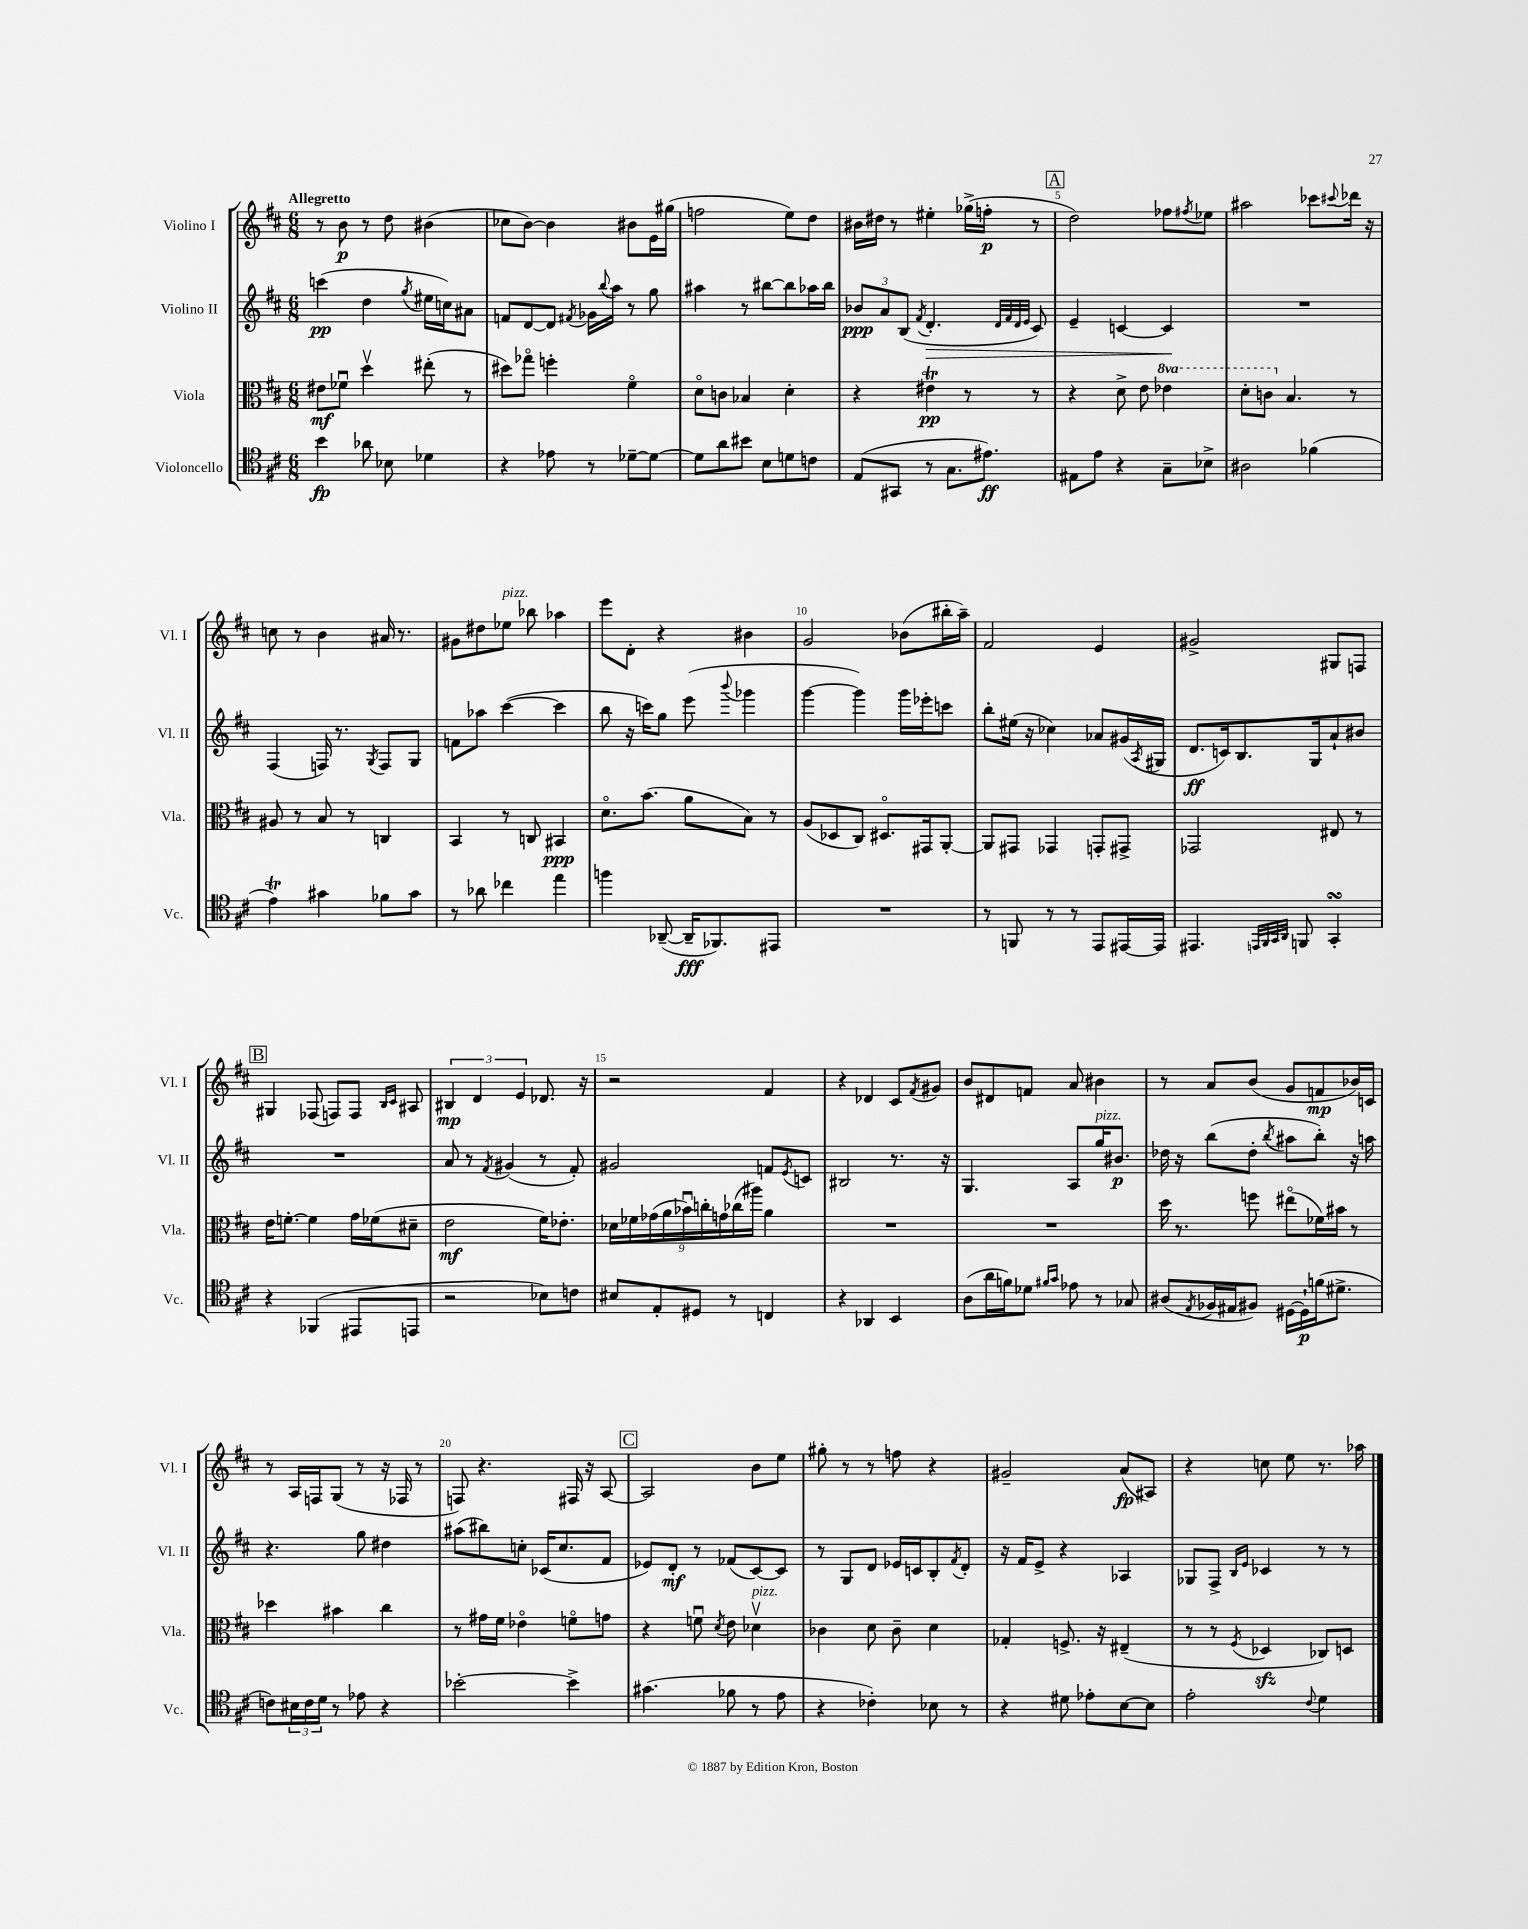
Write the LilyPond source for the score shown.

<<
\new StaffGroup <<
\new Staff = "s0" \with { instrumentName = "Violino I" shortInstrumentName = "Vl. I" } {
    \clef treble \key d \major \numericTimeSignature \time 6/8 \tempo "Allegretto"
    r8 b'8\p r8 d''8 bis'4( |
    ces''8 b'8~) b'4 bis'8 e'16 gis''16( |
    f''2 e''8) d''8 |
    bis'16 dis''16 r8 eis''4-. ges''16->( f''16-.\p r8 |
    \mark \markup { \box "A" } d''2) fes''8 \acciaccatura { fis''8 } ees''8 |
    ais''2 ces'''8 \appoggiatura { cis'''8 } des'''16 r16 |
    c''8 r8 b'4 ais'16 r8. |
    gis'8 dis''8 ees''8^\markup { \italic "pizz." } bes''8 aes''4 |
    e'''8 d'8-. r4 bis'4 |
    g'2 bes'8( bis''16-. a''16--) |
    fis'2 e'4 |
    gis'2-> gis8 f8 |
    \mark \markup { \box "B" } gis4 fes8( f8) f8 \grace { b16 cis'16 } ais8 |
    \tuplet 3/2 { bis4\mp d'4 e'4 } des'8. r16 |
    r2 fis'4 |
    r4 des'4 cis'8 \acciaccatura { fis'8 } gis'8 |
    b'8 dis'8 f'8 a'8 bis'4 |
    r8 a'8 b'8( g'8 f'8\mp bes'16) c'16 |
    r8 a16 f16 g8( r8 r16 fes16 r8 |
    f8) r4. fis16 r16 a8~ |
    \mark \markup { \box "C" } a2 b'8 e''8 |
    gis''8-. r8 r8 f''8 r4 |
    gis'2-- a'8\fp( ais8) |
    r4 c''8 e''8 r8. aes''16 \bar "|." |
}
\new Staff = "s1" \with { instrumentName = "Violino II" shortInstrumentName = "Vl. II" } {
    \clef treble \key d \major \numericTimeSignature \time 6/8
    c'''4\pp( d''4 \acciaccatura { g''8 } eis''16 c''16) ais'8 |
    f'8 d'8~ d'8 \acciaccatura { fis'8 } ges'16 \appoggiatura { b''8 } a''16 r8 g''8 |
    ais''4 r8 bis''8~ bis''8 aes''16 bis''16 |
    \tuplet 3/2 { bes'8\ppp a'8 b8( } \acciaccatura { fis'8 } d'4.-.\> \grace { d'32 fis'32 d'32 e'32 } cis'8) |
    \mark \markup { \box "A" } e'4-- c'4~ c'4\! |
    R2. |
    fis4( f16) r8. \acciaccatura { g8 } f8 g8 |
    f'8 aes''8 cis'''4~( cis'''4 |
    b''8 r16 c'''16) g''8 e'''8( \appoggiatura { b'''8 } ges'''4 |
    g'''4~ g'''4) g'''16 ees'''16-. c'''8 |
    b''8-. eis''16( r16 ces''4) aes'8 gis'16( \acciaccatura { a8 } gis16 |
    d'8.\ff c'16) b8. g16 a'8-! bis'8 |
    \mark \markup { \box "B" } R2. |
    a'8 r8 \acciaccatura { fis'8 } gis'4( r8 fis'8-.) |
    gis'2 f'8 \acciaccatura { e'8 } c'8 |
    bis2 r8. r16 |
    g4. a8 g''16^\markup { \italic "pizz." } bis'8.\p |
    des''16 r16 b''8( des''8-. \acciaccatura { b''8 } ais''8 b''8-.) r16 a''16 |
    r4. g''8 dis''4 |
    ais''8( bis''8) c''8-. ces'16( c''8. fis'8 |
    \mark \markup { \box "C" } ees'8) d'8-.\mf r8 fes'8( cis'8~) cis'8 |
    r8 g8 d'8 ees'16 c'16 b8-. \acciaccatura { fis'8 } d'8-. |
    r16 fis'16 e'8-> r4 aes4 |
    ges8 fis8-> \grace { b16 e'16 } ces'4 r8 r8 \bar "|." |
}
\new Staff = "s2" \with { instrumentName = "Viola" shortInstrumentName = "Vla." } {
    \clef alto \key d \major \numericTimeSignature \time 6/8 \set Staff.ottavationMarkups = #ottavation-simple-ordinals
    eis'8\mf fes'8\downbow d''4\upbow eis''8-.( r8 |
    dis''8) ges''8\flageolet f''4-. fis'4\flageolet |
    d'8\flageolet c'8 bes4 d'4-. |
    r4 eis'4\trill\pp r8 r8 |
    \mark \markup { \box "A" } r4 d'8-> e'8 \ottava #1 ees''4 |
    d''8-. c''8 \ottava #0 b4. r8 |
    ais8 r8 b8 r8 c4 |
    b,4 r8 c8 bis,4\ppp |
    d'8.\flageolet b'8.( a'8 b8) r8 |
    a8( des8 cis8) dis8.\flageolet gis,16 a,8~-. |
    a,8 gis,8 ges,4 g,8-. gis,8-> |
    ges,2 eis8 r8 |
    \mark \markup { \box "B" } e'16 f'8.~-. f'4 g'16 fes'16( dis'8-- |
    e'2\mf fis'16) ees'8.-. |
    \tuplet 9/8 { des'16 fes'16 ges'16( a'16 bes'16\downbow) c''16-. g'16 ces''16( ais''16) } a'4 |
    R2. |
    R2. |
    d''16 r8. f''8 eis''8\flageolet( fes'16) bis'16 r8 |
    des''4 bis'4 cis''4 |
    r8 gis'16 fis'16 ees'4\flageolet f'8\flageolet g'8 |
    \mark \markup { \box "C" } r4 f'8\downbow \acciaccatura { d'8 } e'8 des'4\upbow^\markup { \italic "pizz." } |
    ces'4 d'8 ces'8-- d'4 |
    ges4-. f8.-> r16 eis4--( |
    r8 r8 \acciaccatura { fis8 } des4\sfz ces8) d8 \bar "|." |
}
\new Staff = "s3" \with { instrumentName = "Violoncello" shortInstrumentName = "Vc." } {
    \clef tenor \key d \major \numericTimeSignature \time 6/8
    b'4\fp aes'8 bes8 des'4 |
    r4 ees'8 r8 des'8~-- des'8~ |
    des'8 a'8 bis'8 b8 d'8 c'8 |
    e8( gis,8 r8 g8. eis'8.\ff) |
    \mark \markup { \box "A" } eis8 e'8 r4 g8-- bes8-> |
    ais2 fes'4( |
    e'4\trill) gis'4 fes'8 gis'8 |
    r8 aes'8 ces''4 e''4 |
    f''4 aes,8~--( aes,16--\fff fes,8.) eis,8 |
    R2. |
    r8 f,8 r8 r8 e,8 eis,16~ eis,16 |
    eis,4. \grace { e,32 fis,32 g,32 a,32 } f,8 g,4-.\turn |
    \mark \markup { \box "B" } r4 fes,4( eis,8 e,8 |
    r2 bes8) c'8 |
    bis8 e8-. dis8 r8 c4 |
    r4 aes,4 b,4 |
    a8( a'16 f'16) des'8 \grace { fis'16 g'16 } ees'8 r8 ges8 |
    ais8( \acciaccatura { e8 } fes16 eis16 fis8) dis16~ dis16-!\p f'16( dis'8.-> |
    c'8) \tuplet 3/2 { bis16 c'16 d'16 } r8 ees'8 r4 |
    bes'2~-. bes'4-> |
    \mark \markup { \box "C" } gis'4.( fes'8 r8 e'8 |
    r4 ces'4-.) bes8 r8 |
    r4 dis'8 ees'8-. b8~ b8 |
    e'2-. \appoggiatura { cis'8 } d'4 \bar "|." |
}
>>
>>
\layout { \context { \Score \override BarNumber.break-visibility = ##(#f #t #t) barNumberVisibility = #(every-nth-bar-number-visible 5) } }
